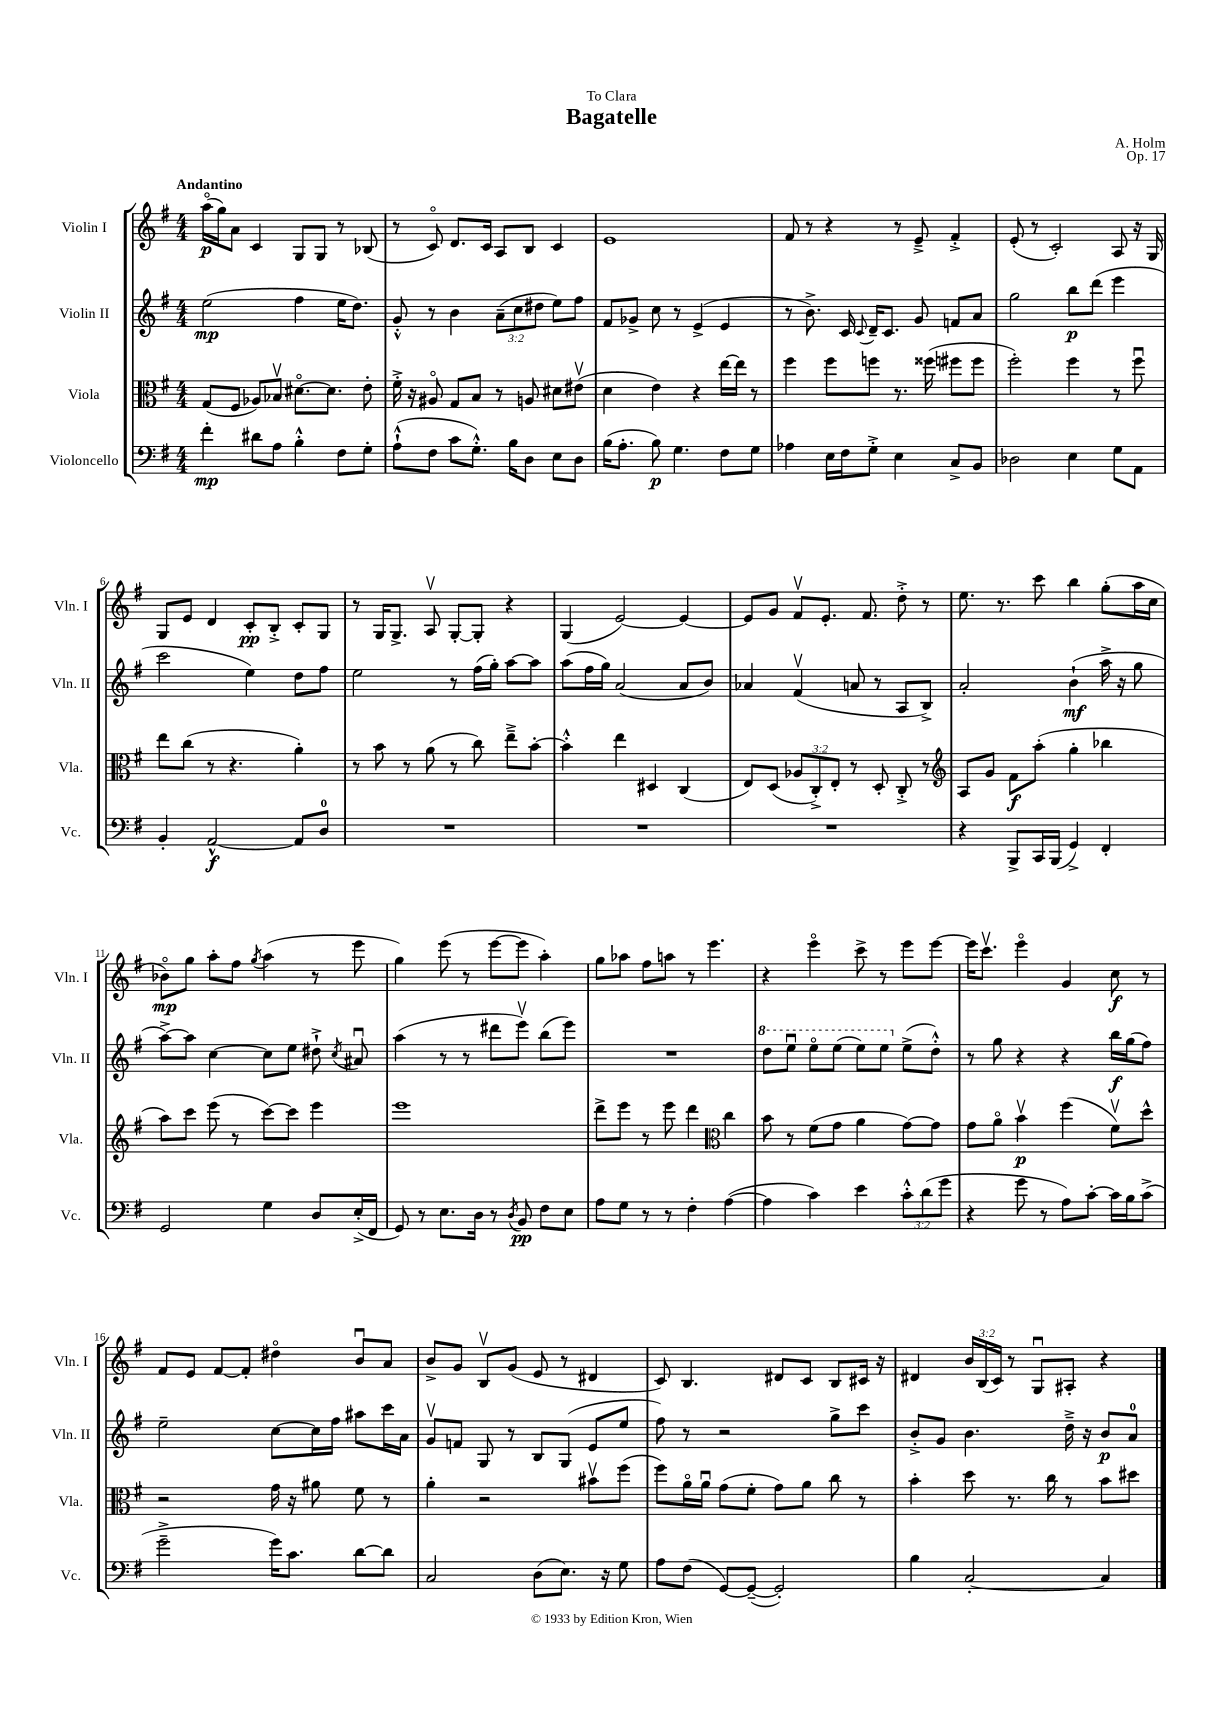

**kern	**dynam	**kern	**dynam	**kern	**dynam	**kern	**dynam
*part4	*part4	*part3	*part3	*part2	*part2	*part1	*part1
*staff4	*staff4	*staff3	*staff3	*staff2	*staff2	*staff1	*staff1
*I"Violoncello	*	*I"Viola	*	*I"Violin II	*	*I"Violin I	*
*I'Vc.	*	*I'Vla.	*	*I'Vln. II	*	*I'Vln. I	*
*clefF4	*	*clefC3	*	*clefG2	*	*clefG2	*
*k[f#]	*	*k[f#]	*	*k[f#]	*	*k[f#]	*
*M4/4	*	*M4/4	*	*M4/4	*	*M4/4	*
=1	=1	=1	=1	=1	=1	=1	=1
!	!	!	!	!	!	!LO:TX:a:B:t=Andantino	!
4f#'\	mp	(8G/L	.	(2ee\	mp	(16aa\LL	p
.	.	.	.	.	.	16gg\J)	.
.	.	8F#/J	.	.	.	8a\J	.
8d#X\L	.	8A-X/L)	.	.	.	4c/	.
8A\J	.	8B-Xv/J	.	.	.	.	.
4B'^^\	.	[8.d#X\L	.	4ff#\	.	8G/L	.
.	.	.	.	.	.	8G/J	.
.	.	8.d#\J]	.	.	.	.	.
8F#\L	.	.	.	16ee\KL	.	8r	.
.	.	.	.	8.dd\J)	.	.	.
8G'\J	.	8e'\	.	.	.	(8B-X/	.
=2	=2	=2	=2	=2	=2	=2	=2
(8A`^^\L	.	16f#'^\	.	8g'^^/	.	8r	.
.	.	16r	.	.	.	.	.
8F#\J	.	8A#X/	.	8r	.	8c/)	.
8c\L	.	8G/L	.	4b\	.	8.d/L	.
8.G'^^\J)	.	8B/J	.	.	.	.	.
.	.	.	.	.	.	16c/Jk	.
.	.	8r	.	(12a~\L	.	8A/L	.
16B\KL	.	.	.	.	.	.	.
.	.	.	.	12cc\	.	.	.
8D\J	.	8An/	.	.	.	8B/J	.
.	.	.	.	12dd#X\J	.	.	.
8E\L	.	8d#X\L	.	8ee\L)	.	4c/	.
8D\J	.	(8e#Xv\J	.	8ff#\J	.	.	.
=3	=3	=3	=3	=3	=3	=3	=3
(16B\KL	.	4d\	.	8f#/L	.	1e	.
8.A'\J	.	.	.	.	.	.	.
.	.	.	.	8g-X^/J	.	.	.
8B\)	p	4e\)	.	8cc\	.	.	.
4.G\	.	.	.	8r	.	.	.
.	.	4r	.	(4e^/	.	.	.
8F#\L	.	[16ee\LL	.	4e/	.	.	.
.	.	16ee\JJ]	.	.	.	.	.
8G\J	.	8r	.	.	.	.	.
=4	=4	=4	=4	=4	=4	=4	=4
4A-X\	.	4ff#\	.	8r	.	8f#/	.
.	.	.	.	8.b^\)	.	8r	.
16E\LL	.	8ff#\L	.	.	.	4r	.
16F#\J	.	.	.	16c/	.	.	.
.	.	.	.	8qqc/	.	.	.
8G'^\J	.	8ffn\J	.	16d~/KL	.	.	.
.	.	.	.	8.c/J	.	.	.
4E\	.	8.r	.	.	.	8r	.
.	.	.	.	8g/	.	8e~^/	.
.	.	(16ff##X\	.	.	.	.	.
8C^/L	.	8ff#X\L	.	8fn/L	.	4f#'^/	.
8BB/J	.	8ff#\J	.	8a/J	.	.	.
=5	=5	=5	=5	=5	=5	=5	=5
2D-X\	.	2ff#'\)	.	2gg\	.	(8e'/	.
.	.	.	.	.	.	8r	.
.	.	.	.	.	.	2c'/)	.
4E\	.	4ff#\	.	8bb\L	p	.	.
.	.	.	.	(8ddd\J	.	.	.
8G\L	.	8r	.	4eee\	.	8A/	.
8AA\J	.	8ff#u\	.	.	.	16r	.
.	.	.	.	.	.	16G/	.
!!LO:LB:g=z
=6	=6	=6	=6	=6	=6	=6	=6
4BB'/	.	8ee\L	.	2ccc\	.	8G/L	.
.	.	(8cc\J	.	.	.	8e/J	.
[2AA^^/	f	8r	.	.	.	4d/	.
.	.	4.r	.	.	.	.	.
.	.	.	.	4ee\)	.	8c'/L	pp
.	.	.	.	.	.	8B'^/J	.
8AA/L]	.	4a'\)	.	8dd\L	.	8c'/L	.
8D/J	.	.	.	8ff#\J	.	8G/J	.
=7	=7	=7	=7	=7	=7	=7	=7
1r	.	8r	.	2ee\	.	8r	.
.	.	8b\	.	.	.	16G/KL	.
.	.	.	.	.	.	8.G^/J	.
.	.	8r	.	.	.	.	.
.	.	(8a\	.	.	.	8Av/	.
.	.	8r	.	8r	.	[8G'/L	.
.	.	8cc\)	.	(16ff#\LL	.	8G'/J]	.
.	.	.	.	16gg'\JJ)	.	.	.
.	.	8ee~^\L	.	[8aa\L	.	4r	.
.	.	[8b'\J	.	8aa\J]	.	.	.
=8	=8	=8	=8	=8	=8	=8	=8
1r	.	4b'^^\]	.	(8aa\L	.	(4G/	.
.	.	.	.	16ff#\L	.	.	.
.	.	.	.	16gg\JJ)	.	.	.
.	.	4ee\	.	(2a/	.	[2e/)	.
.	.	4D#X/	.	.	.	.	.
.	.	(4C/	.	8a/L	.	4e/_	.
.	.	.	.	8b/J)	.	.	.
=9	=9	=9	=9	=9	=9	=9	=9
1r	.	8E/L)	.	4a-X/	.	8e/L]	.
.	.	(8D/J	.	.	.	8g/J	.
.	.	12A-X/L	.	(4f#v/	.	8f#v/L	.
.	.	12C'^/)	.	.	.	.	.
.	.	.	.	.	.	8.e'/J	.
.	.	12E'/J	.	.	.	.	.
.	.	8r	.	8an/	.	.	.
.	.	.	.	.	.	8.f#/	.
.	.	8D'/	.	8r	.	.	.
.	.	8C'^/	.	8A/L	.	8dd'^\	.
.	.	8r	.	8B^/J)	.	8r	.
=10	=10	=10	=10	=10	=10	=10	=10
*	*	*clefG2	*	*	*	*	*
4r	.	8A/L	.	2a'/	.	8.ee\	.
.	.	8g/J	.	.	.	.	.
.	.	.	.	.	.	8.r	.
8BBB^/L	.	8f#\L	f	.	.	.	.
16CC/L	.	(8aa'\J	.	.	.	8ccc\	.
(16BBB/JJ	.	.	.	.	.	.	.
4GG^/)	.	4gg'\	.	(4b`\	mf	4bb\	.
4FF#'/	.	4bb-X\	.	16aa^\	.	(8gg'\L	.
.	.	.	.	16r	.	.	.
.	.	.	.	8gg\	.	16aa\L	.
.	.	.	.	.	.	16cc\JJ	.
!!LO:LB:g=z
=11	=11	=11	=11	=11	=11	=11	=11
2GG/	.	8aa\L)	.	[8aa^\L)	.	8b-X\L)	mp
.	.	8ccc\J	.	8aa\J]	.	8gg\J	.
.	.	(8eee\	.	[4cc\	.	8aa'\L	.
.	.	8r	.	.	.	8ff#\J	.
.	.	.	.	.	.	8qgg/	.
4G\	.	[8ccc\L)	.	8cc\L]	.	(4aa\	.
.	.	8ccc\J]	.	8ee\J	.	.	.
8D/L	.	4eee\	.	8dd#X`^\	.	8r	.
.	.	.	.	8qcc/	.	.	.
(16E'^/L	.	.	.	8a#Xu/	.	8eee\	.
16FF#/JJ	.	.	.	.	.	.	.
=12	=12	=12	=12	=12	=12	=12	=12
8GG/)	.	1eee	.	(4aa\	.	4gg\)	.
8r	.	.	.	.	.	.	.
8.E\L	.	.	.	8r	.	(8eee\	.
.	.	.	.	8r	.	8r	.
16D\Jk	.	.	.	.	.	.	.
8r	.	.	.	8ddd#X\L	.	[8eee\L	.
8qD/	.	.	.	.	.	.	.
8BB/	pp	.	.	8eeev\J)	.	8eee\J]	.
8F#\L	.	.	.	(8bb\L	.	4aa'\)	.
8E\J	.	.	.	8eee\J)	.	.	.
=13	=13	=13	=13	=13	=13	=13	=13
8A\L	.	8ddd^\L	.	1r	.	8gg\L	.
8G\J	.	8eee\J	.	.	.	8aa-X\J	.
8r	.	8r	.	.	.	8ff#\L	.
8r	.	8eee\	.	.	.	8aan\J	.
4F#'\	.	4ddd\	.	.	.	8r	.
.	.	.	.	.	.	4.eee\	.
*	*	*clefC3	*	*	*	*	*
([4A\	.	4cc\	.	.	.	.	.
=14	=14	=14	=14	=14	=14	=14	=14
*	*	*	*	*8va	*	*	*
4A\]	.	8b\	.	8ddd\L	.	4r	.
.	.	8r	.	8eeeu\J	.	.	.
4c\)	.	(8f#\L	.	8eee\L	.	4eee\	.
.	.	8g\J	.	(8eee\J	.	.	.
4e\	.	4a\	.	8eee\L)	.	8ccc^\	.
.	.	.	.	8eee\J	.	8r	.
*	*	*	*	*X8va	*	*	*
12c'^^\L	.	[8g\L)	.	(8ee^\L	.	8eee\L	.
(12d\	.	.	.	.	.	.	.
.	.	8g\J]	.	8dd'^^\J)	.	[8eee\J	.
12g\J	.	.	.	.	.	.	.
=15	=15	=15	=15	=15	=15	=15	=15
4r	.	8g\L	.	8r	.	16eee\KL]	.
.	.	.	.	.	.	8.cccv\J	.
.	.	8a\J	.	8gg\	.	.	.
8g\	.	4bv\	p	4r	.	4eee\	.
8r	.	.	.	.	.	.	.
8A\L)	.	(4ff#\	.	4r	.	4g/	.
[8c'\J	.	.	.	.	.	.	.
16c\LL]	.	8f#v\L)	.	16bb\LL	f	8cc\	f
16B\J	.	.	.	(16gg\J	.	.	.
(8c^\J	.	8dd^^\J	.	8ff#\J)	.	8r	.
!!LO:LB:g=z
=16	=16	=16	=16	=16	=16	=16	=16
2g~^\	.	2r	.	2ee~\	.	8f#/L	.
.	.	.	.	.	.	8e/J	.
.	.	.	.	.	.	[8f#/L	.
.	.	.	.	.	.	8f#'/J]	.
16g\KL)	.	16g\	.	[8cc\L	.	4dd#X\	.
8.c\J	.	16r	.	.	.	.	.
.	.	8a#X\	.	16cc\L]	.	.	.
.	.	.	.	16ff#\JJ	.	.	.
[8d\L	.	8f#\	.	8aa#X\L	.	8bu/L	.
8d\J]	.	8r	.	16ccc\L	.	8a/J	.
.	.	.	.	16a\JJ	.	.	.
=17	=17	=17	=17	=17	=17	=17	=17
2C/	.	4a'\	.	8gv/L	.	8b^/L	.
.	.	.	.	8fn/J	.	8g/J	.
.	.	2r	.	8G/	.	8Bv/L	.
.	.	.	.	8r	.	(8g/J	.
(8D\L	.	.	.	8B/L	.	8e/	.
8.E\J)	.	.	.	(8G/J	.	8r	.
.	.	8b#Xv\L	.	8e/L	.	4d#X/	.
16r	.	.	.	.	.	.	.
8G\	.	(8ff#\J	.	8ee/J	.	.	.
=18	=18	=18	=18	=18	=18	=18	=18
8A\L	.	8ff#\L)	.	8ff#\)	.	8c/)	.
(8F#\J	.	16a\L	.	8r	.	4.B/	.
.	.	16au\JJ	.	.	.	.	.
[8GG/L)	.	(8g\L	.	2r	.	.	.
(8GG~/J_	.	8f#'\J	.	.	.	.	.
2GG'/])	.	8g\L)	.	.	.	8d#X/L	.
.	.	8a\J	.	.	.	8c/J	.
.	.	8cc\	.	8gg^\L	.	8B/L	.
.	.	8r	.	8ccc\J	.	16c#X/Jk	.
.	.	.	.	.	.	16r	.
=19	=19	=19	=19	=19	=19	=19	=19
4B\	.	4b'\	.	8b'^/L	.	4d#X/	.
.	.	.	.	8g/J	.	.	.
[2C'/	.	8dd\	.	4.b\	.	24b/LL	.
.	.	.	.	.	.	(24B/	.
.	.	.	.	.	.	24c/JJ)	.
.	.	8.r	.	.	.	8r	.
.	.	.	.	.	.	8Gu/L	.
.	.	16cc\	.	.	.	.	.
.	.	8r	.	16dd~^\	.	8A#X'/J	.
.	.	.	.	16r	.	.	.
4C/]	.	8b\L	.	8b/L	p	4r	.
.	.	8dd#X\J	.	8a/J	.	.	.
==	==	==	==	==	==	==	==
*-	*-	*-	*-	*-	*-	*-	*-
